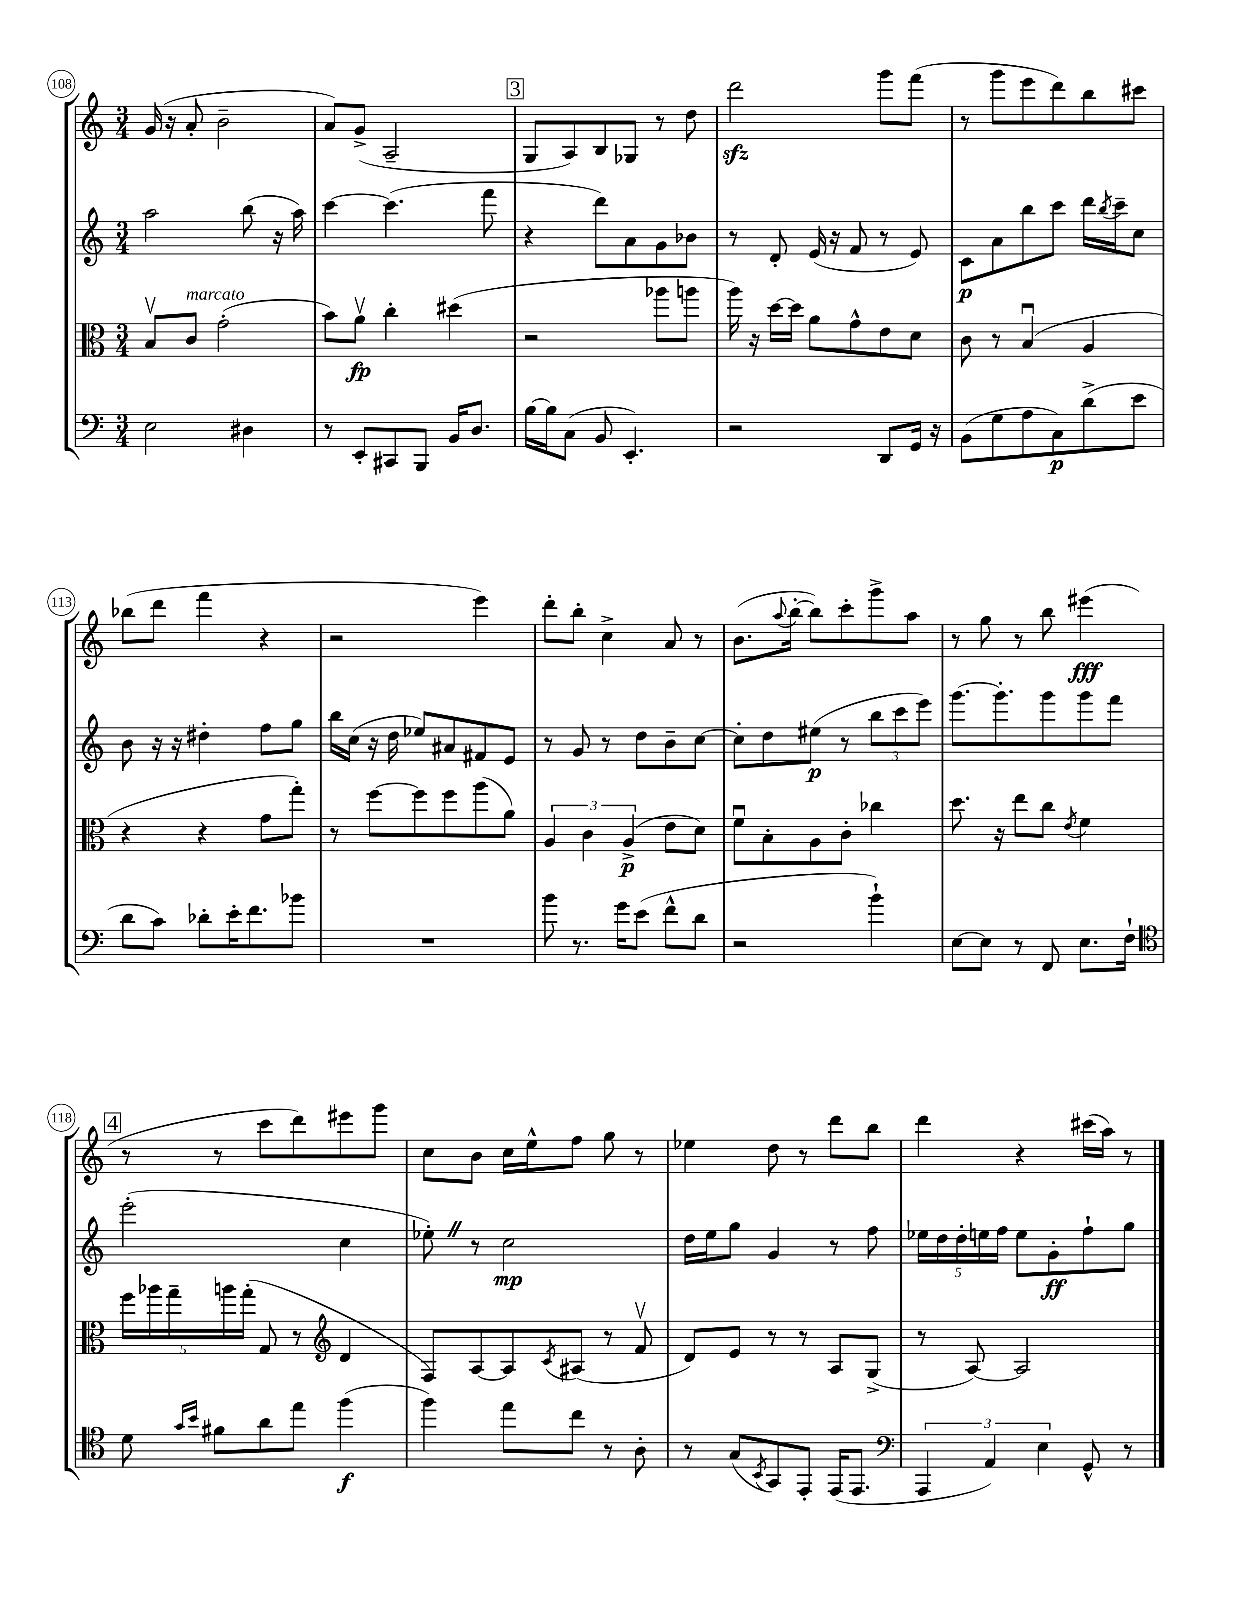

**kern	**kern	**kern	**kern
*staff4	*staff3	*staff2	*staff1
*clefF4	*clefC3	*clefG2	*clefG2
*k[]	*k[]	*k[]	*k[]
*M3/4	*M3/4	*M3/4	*M3/4
2E	8Bv	2aa	(16g
.	.	.	16r
.	8c	.	8a'
.	(2g'	.	2b~
4D#	.	(8bb	.
.	.	16r	.
.	.	16aa)	.
=	=	=	=
8r	8b)	[4ccc	8a)
8EE'	8av	.	(8g^
8CC#	4cc'	(4.ccc]	2A~
8BBB	.	.	.
16BB	(4dd#	.	.
8.D	.	.	.
.	.	8fff	.
=	=	=	=
[16B	2r	4r	8G
16B]	.	.	.
(8C	.	.	8A)
8BB	.	8ddd)	8B
4.EE')	.	8a	8G-
.	8aa-	8g	8r
.	8aa	8b-	8dd
=	=	=	=
2r	16aa)	8r	2ddd
.	16r	.	.
.	[16dd	8d'	.
.	16dd]	.	.
.	8a	(16e	.
.	.	16r	.
.	8g^^	8f	.
8DD	8e	8r	8ggg
16GG	8d	8e)	(8fff
16r	.	.	.
=	=	=	=
(8BB	8c	8c	8r
8G	8r	8a	8ggg
8A	(4Bu	8bb	8eee
8C)	.	8ccc	8ddd)
(8d^	4A	16ddd	8bb
.	.	8qbb	.
.	.	16ccc~	.
8e	.	8cc	8ccc#
=	=	=	=
8d	4r	8b	(8bb-
8c)	.	16r	8ddd
.	.	16r	.
8d-'	4r	4dd#'	4fff
16e'	.	.	.
8.f	.	.	.
.	8g	8ff	4r
8b-	8gg')	8gg	.
=	=	=	=
2.r	8r	16bb	2r
.	.	(16cc	.
.	[8ff	16r	.
.	.	16dd	.
.	8ff]	8ee-)	.
.	8ff	8a#	.
.	(8aa	8f#	4eee)
.	8a)	8e	.
=	=	=	=
8b	6A	8r	8ddd'
8.r	.	8g	8bb'
.	6c	.	.
.	.	8r	4cc^
16g	.	.	.
.	(6A^	.	.
(8e	.	8dd	.
8f^^	8e	8b~	8a
8d	8d)	[8cc	8r
=	=	=	=
2r	8fu	8cc']	(8.b
.	8B'	8dd	.
.	.	.	8qqaa
.	.	.	[16bb'
.	8A	(8ee#	8bb])
.	8c'	8r	8ccc'
4b`)	4cc-	12bb	8ggg^
.	.	12ccc	.
.	.	.	8aa
.	.	12eee)	.
=	=	=	=
[8E	8.dd	[8.ggg	8r
8E]	.	.	8gg
.	16r	8.ggg']	.
8r	8ee	.	8r
8FF	8cc	8ggg	8bb
.	8qe	.	.
8.E	4f	8ggg	(4eee#
.	.	8fff	.
16F`	.	.	.
=	=	=	=
*clefC4	*	*	*
8d	20ff	(2eee'	8r
.	20aa-	.	.
.	20gg~	.	.
16qqg	.	.	.
16qqb	.	.	.
8f#	.	.	8r
.	20aa	.	.
.	(20gg'	.	.
8a	8G	.	8ccc
8ee	8r	.	8ddd)
*	*clefG2	*	*
(4ff	4d	4cc	8eee#
.	.	.	8ggg
=	=	=	=
4ff)	8F)	8ee-')	8cc
.	[8A	8r	8b
8ee	8A]	2cc	16cc
.	.	.	16ee^^
.	8qc	.	.
8cc	(8A#	.	8ff
8r	8r	.	8gg
8A'	8fv	.	8r
=	=	=	=
8r	8d)	16dd	4ee-
.	.	16ee	.
(8G	8e	8gg	.
8qBB	.	.	.
8GG)	8r	4g	8dd
8EE'	8r	.	8r
(16EE	8A	8r	8ddd
8.EE	.	.	.
.	(8G^	8ff	8bb
=	=	=	=
*clefF4	*	*	*
6AAA	8r	20ee-	4ddd
.	.	20dd	.
.	.	20dd'	.
.	[8A)	.	.
.	.	20ee	.
6AA)	.	.	.
.	.	20ff	.
.	2A]	8ee	4r
6E	.	.	.
.	.	8g'	.
8GG^^	.	8ff`	(16ccc#
.	.	.	16aa)
8r	.	8gg	8r
==	==	==	==
*-	*-	*-	*-
